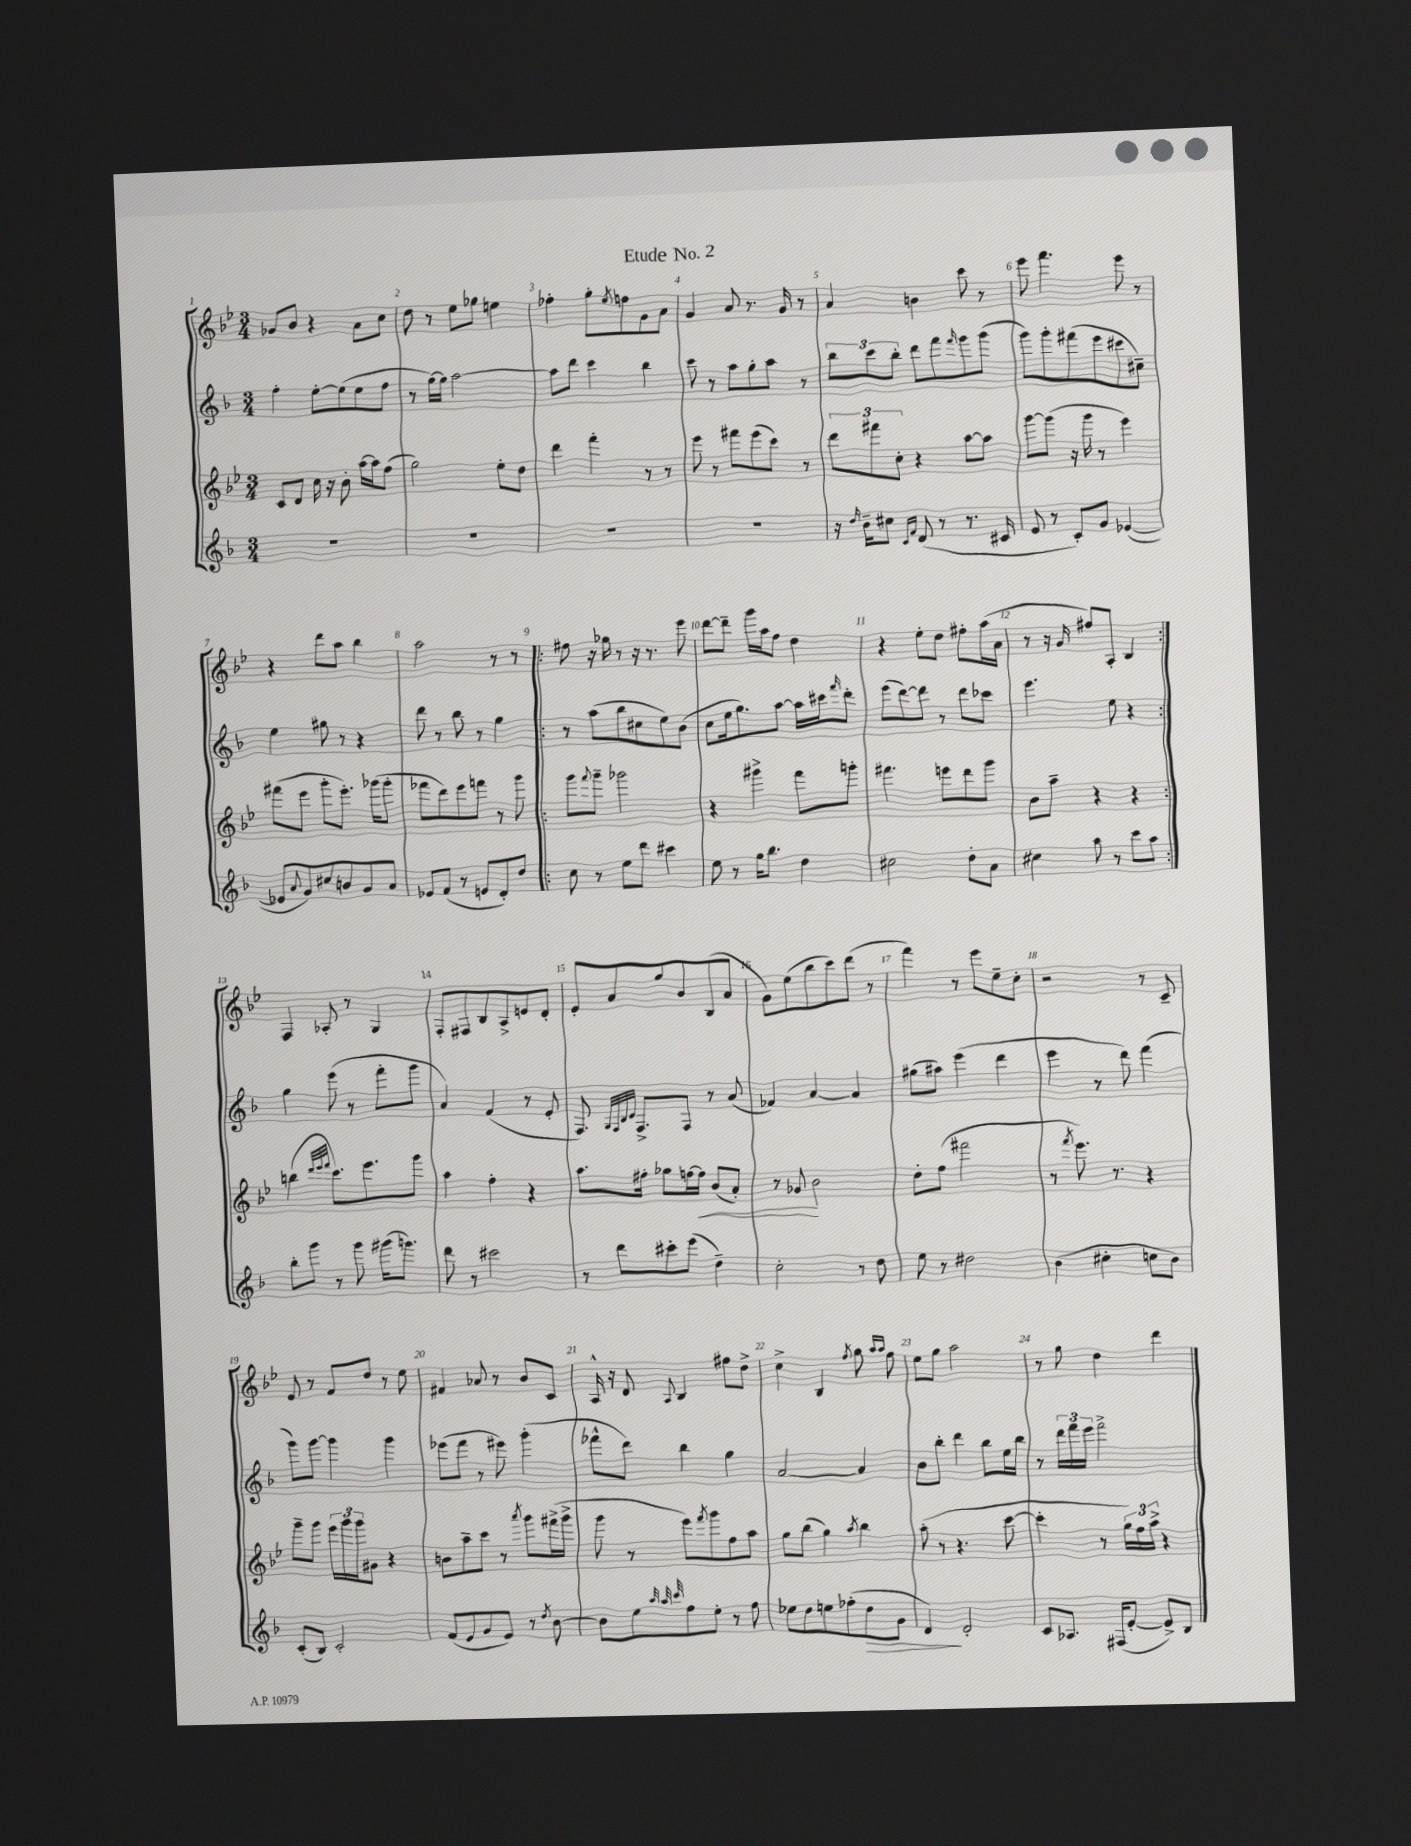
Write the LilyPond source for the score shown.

\header { title = "Etude No. 2" }
<<
\new StaffGroup <<
\new Staff = "s0" {
    \clef treble \key bes \major \numericTimeSignature \time 3/4
    ges'8 bes'8 r4 a'8 c''8 |
    d''8 r8 ees''8 ges''8 e''4 |
    fes''4-. g''8-. \acciaccatura { ees''8 } f''8 g'8 a'8 |
    g'4 a'8 r8. g'16 r8 |
    a'4 b'4 c'''8 r8 |
    ees'''8 f'''4. ees'''8 r8 |
    r4 d'''8 a''8 bes''4 |
    a''2 r8 r8 |
    \repeat volta 2 { fis''8 r16 ges''16 r8 r16 r8. ees'''8 |
    d'''8~ d'''8-- g'''16 a''16 f''8 d''4 |
    r4 ees''8-. d''8 fis''8-. a''16( a'16 |
    r8 r16 g'16 fis''8) a8-. bes4 | }
    f4 aes8-. r8 g4 |
    f8-. fis8 bes8 a8-> e'8 d'8-. |
    ees'8-. a'8 g''8 bes'8 bes8( a'8 |
    g'8) ees''8( bes''8 c'''8) d'''8( r8 |
    f'''4) r8 ees'''8 ees''8-- c''8-. |
    r2 r8 c'8-- |
    ees'8 r8 f'8 d''8 r8 ees''8 |
    fis'4 aes'8 r8 bes'8 c'8 |
    a16-^ r16 d'8 \appoggiatura { a8 } bes4 fis''8 d''8-> |
    c''4-> bes4 \acciaccatura { f''8 } g''8 \grace { a''16 a''16 } f''8 |
    ees''8 g''8 a''2 |
    r8 g''8 d''4 d'''4 \bar "|." |
}
\new Staff = "s1" {
    \clef treble \key f \major \numericTimeSignature \time 3/4
    f''4-. e''8~-. e''8( e''8 f''8 |
    r8 g''16~) g''16 a''2~ |
    a''8 d'''8 c'''4 bes''4 |
    c'''8 r8 a''8 g''8-. a''8 r8 |
    \tuplet 3/2 { bes''8 c'''8 bes''8-. } d'''8 f'''8 \grace { f'''16 } g'''8 g'''8( |
    g'''8) g'''8-. fis'''8( e'''8 cis'''8 cis''8--) |
    e''4 gis''8 r8 r4 |
    d'''8 r8 bes''8 r8 g''4 |
    \repeat volta 2 { r8 a''8( bes''8 cis''8 e''8) bes'8( |
    c''8 e''16 g''8.) a''8~ a''16 cis'''16 \grace { f'''16 } d'''8-. |
    e'''8( d'''8~) d'''8 r8 d'''8 ces'''8 |
    e'''4. e''8 r4 | }
    g''4 e'''8( r8 f'''8-. g'''8 |
    a'4) f'4( r8 e'8-. |
    f8.) \grace { g32 f32 bes32 c'32 } f8.-> f8 r8 a'8( |
    fes'4) a'4~ a'4 |
    gis''8( ais''8) e'''4( d'''4 |
    e'''4 r8 d'''8) f'''4( |
    g'''8) g'''8~ g'''4 g'''4 |
    ees'''8( f'''8 r8 eis'''8) g'''4-.( |
    fes'''8-^ d'''8) bes''4 g''4 |
    a'2~ a'4 |
    bes'8 bes''8-. d'''4 bes''8 e''16 bes''16 |
    r8 \tuplet 3/2 { d'''16 f'''16 e'''16 } f'''2-> \bar "|." |
}
\new Staff = "s2" {
    \clef treble \key bes \major \numericTimeSignature \time 3/4
    c'8 d'8 c''16 r16 bes'8-. a''16~ a''16 f''8( |
    g''2) ees''8-. d''8 |
    d'''4 f'''4-. r8 r8 |
    ees'''8 r8 fis'''8 ees'''8( c'''8) r8 |
    \tuplet 3/2 { d'''8 fis'''8 c''8-. } r4 a''8~ a''8 |
    g'''8~ g'''8( r16 g'''16 r8 ees'''4) |
    fis'''8( ees'''8 g'''8-. ees'''8.-.) ges'''16( ges'''8-. |
    fes'''8 d'''8) ees'''8 f'''8 r8 g'''8 |
    \repeat volta 2 { g'''8 \appoggiatura { f'''8 } g'''8-- ges'''2 |
    r4 gis'''4-> f'''8 g'''8-. |
    fis'''4. e'''8 d'''8 g'''8 |
    bes'8 a''8-- r4 r4 | }
    b''4( \grace { d'''32 ees'''32 f'''32 } c'''8.) ees'''8. g'''8 |
    a''4 f''4-. r4 |
    a''8. fis''16-. ges''8 f''16~ f''16\< bes'8( a'8-.) |
    r8 ges'8\! bes'2 |
    d''8-. f''8( fis'''2 |
    r8 \acciaccatura { f'''8 } ees'''8.) r8. r4 |
    g'''8-- g'''8 \tuplet 3/2 { ees'''16 g'''16 g'''16 } gis'8 r4 |
    b'8 a''8-- c'''8 r8 \acciaccatura { a'''8 } g'''8 fis'''16->( g'''16-> |
    g'''8 r8 ees'''8) \acciaccatura { f'''8 } g'''8 f''8 a''8 |
    g''8 bes''8( g''4) \acciaccatura { a''8 } bes''4 |
    a''8-.( r8 r4. c'''8~ |
    c'''4-. r8 \tuplet 3/2 { g''16) f''16 a''16-> } r4 \bar "|." |
}
\new Staff = "s3" {
    \clef treble \key f \major \numericTimeSignature \time 3/4
    R2. |
    R2. |
    R2. |
    R2. |
    r16 \grace { d''16 } bes'16-- cis''8 \grace { c'16 f'16 } d'8( r8 r8. cis'16 |
    e'8 r8 c'8-.) g'8 ees'4~( |
    ees'8 \appoggiatura { a'8 } g'8) cis''8 b'8 g'8 a'8 |
    ees'8 f'8( r8 e'8 d'8-.) d''8 |
    \repeat volta 2 { c''8 r8 e''8 d'''8 cis'''4 |
    e''8 r8 g''16 bes''8. d''4 |
    cis''2 d''8-. a'8 |
    cis''4 a''8 r8 c'''8 a''8 | }
    bes''8-. g'''8 r8 g'''8 gis'''16( g'''8.) |
    d'''8 r8 cis'''2 |
    r8 d'''8 cis'''8-. e'''8( d''4--) |
    c''2-. r8 d''8 |
    e''8 r8 dis''2 |
    bes'4( cis''4-. c''8 bes'8) |
    c'8-.( bes8) c'2-. |
    f'8( e'8 g'8 e'8) r8 \acciaccatura { d''8 } bes'8~ |
    bes'8 e''8 \grace { a''32 a''32 c'''32 } f''8 e''8-. r8 f''8 |
    ees''8 d''8 e''8 fes''8-.( d''8\> g'8 |
    d'4\!) d'2-. |
    c'8 aes8. fis16( e'8~-. e'8->) bes8 \bar "|." |
}
>>
>>
\layout { \context { \Score \override BarNumber.break-visibility = ##(#f #t #t) barNumberVisibility = #all-bar-numbers-visible } }
